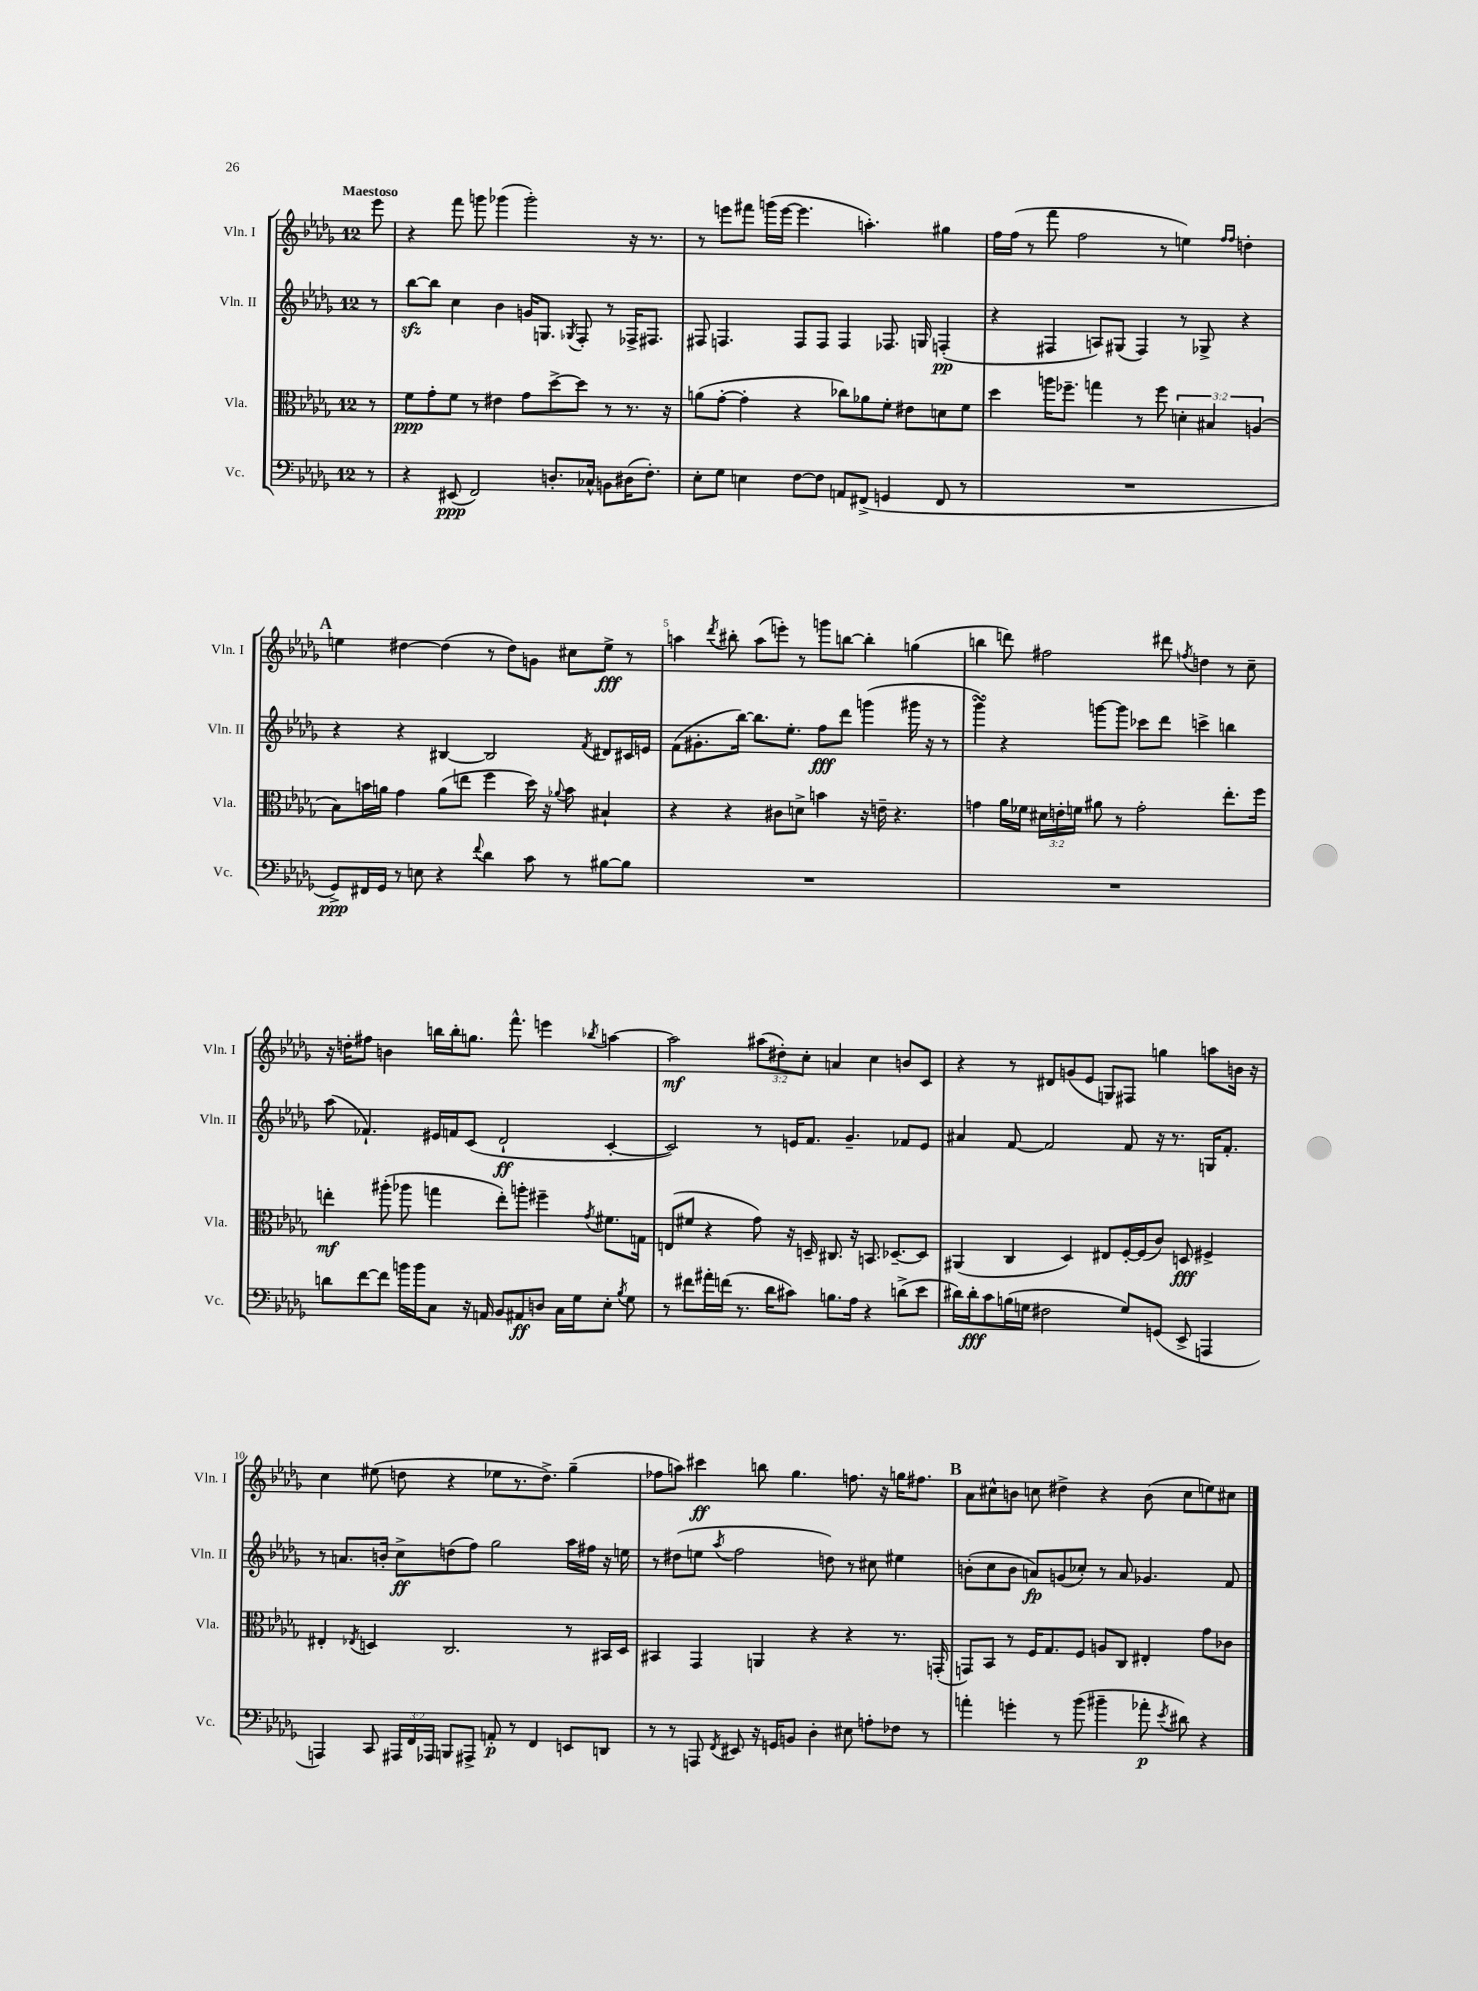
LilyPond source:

<<
\new StaffGroup <<
\new Staff = "s0" \with { instrumentName = "Vln. I" shortInstrumentName = "Vln. I" } {
    \clef treble \key des \major \once \override Staff.TimeSignature.style = #'single-digit \time 12/8 \override Staff.TupletNumber.text = #tuplet-number::calc-fraction-text \partial 8 \tempo "Maestoso"
    \autoBeamOff ees'''8 |
    r4 f'''8 g'''8 ges'''4( ges'''2-.) r16 r8. |
    r8 e'''8[ fis'''8] g'''16[( e'''16]~ e'''4. a''4.-.) gis''4 |
    f''16[ f''16]( r8 f'''8 f''2 r8 e''4) \grace { f''16[ f''16] } d''4-. |
    \mark \markup { \bold "A" } e''4 dis''4~ dis''4( r8 dis''8[) g'8] cis''8[ e''8]->\fff r8 |
    a''4 \acciaccatura { des'''8 } bis''8-. a''8[( e'''8]-.) r8 g'''8[ b''8]~ b''4-. g''4( |
    b''4 d'''8) fis''2 dis'''8 \acciaccatura { f''8 } d''4 r8 c''8-- |
    r16 d''16[-. fis''8] b'4 b''16[ b''16-. g''8.] f'''8.-^ e'''4 \acciaccatura { bes''8 } a''4~ |
    a''2\mf \tuplet 3/2 { ais''8[( dis''8-.) c''8]-. } a'4 c''4 b'8[ c'8] |
    r4 r8 dis'8[ g'8( ees'8] g8[) fis8] g''4 a''8[ b'16] r16 |
    c''4 eis''8( d''8 r4 ees''8[ r8. d''8.]->) ges''4--( |
    fes''8[ a''8]) cis'''4\ff b''8 ges''4. f''8. r16 g''16[ fis''8.] |
    \mark \markup { \bold "B" } aes'8[ cis''8-^ b'8] c''8 dis''4-> r4 b'8( c''8[ e''8) cis''8] \bar "|." |
}
\new Staff = "s1" \with { instrumentName = "Vln. II" shortInstrumentName = "Vln. II" } {
    \clef treble \key des \major \once \override Staff.TimeSignature.style = #'single-digit \time 12/8 \partial 8
    \autoBeamOff r8 |
    bes''8[~\sfz bes''8] c''4 bes'4 g'16[ g8.] \acciaccatura { ges8 } f8-. r8 fes16[-> fis8.] |
    fis8 f4. f8[ f8] f4 fes8. g16 f4-.\pp( |
    r4 fis4 a8[) gis8]( fis4) r8 ges8-> r4 |
    \mark \markup { \bold "A" } r4 r4 bis4~ bis2 \acciaccatura { f'8 } dis'8[ cis'16 e'16] |
    f'8[( gis'8.-. bes''16]~) bes''8.[ ees''8.]-. f''8[\fff des'''8] g'''4( gis'''16 r16 r8 |
    ges'''4\turn) r4 g'''8[~ g'''8] ces'''8[ des'''8] c'''4-> b''4 |
    aes''8( fes'4.-!) eis'16[ f'16 c'8]( des'2-!\ff c'4~-. |
    c'2) r8 e'16[ f'8.] ges'4.-- fes'8[ e'8] |
    ais'4 f'8~ f'2 f'8 r16 r8. g16[ f'8.]-. |
    r8 a'8.[ b'16]-. c''8[->\ff d''8( f''8]) ges''2 aes''16[ fis''16] r16 e''16 |
    r8 dis''8[( e''8] \acciaccatura { aes''8 } f''2 d''8) r8 cis''8 eis''4 |
    \mark \markup { \bold "B" } b'8[-.( c''8 b'8] a'8[\fp) g'8( ces''8]-.) r8 a'8 ges'4. f'8 \bar "|." |
}
\new Staff = "s2" \with { instrumentName = "Vla." shortInstrumentName = "Vla." } {
    \clef alto \key des \major \once \override Staff.TimeSignature.style = #'single-digit \time 12/8 \override Staff.TupletNumber.text = #tuplet-number::calc-fraction-text \partial 8
    \autoBeamOff r8 |
    f'8[\ppp ges'8-. f'8] r8 eis'4 ges'8[ des''8~-> des''8] r8 r8. r16 |
    a'8[( ges'8]~-. ges'4-. r4 ces''8[) aes'8 f'8]-. eis'8[ d'8 f'8] |
    des''4 a''16[ fes''8.]-- g''4 r8 fes''8 \tuplet 3/2 { d'4-. bis4 a4( } |
    \mark \markup { \bold "A" } bes8[) b'16 a'16] ges'4 a'8[( e''8] f''4 des''16) r16 \appoggiatura { aes'8 } b'8 bis4-! |
    r4 r4 cis'8[ d'8]-> b'4 r16 e'16-- r4. |
    g'4 aes'16[ fes'16] \tuplet 3/2 { dis'16[ e'16-. f'16] } ais'8 r8 g'2-. ees''8.[-. f''16] |
    e''4-.\mf ais''8-.( aes''8 g''4 e''8[-.) a''8]-. fis''4-- \acciaccatura { ges'8 } fis'8.[ g16] |
    e8[( fis'8] r4 ges'8) r16 d16-- cis8. r16 b,8. des8.[~-- des8] |
    ais,4( c4 des4) eis8[ f16~-. f16( c'8]) d8\fff fis4-> |
    eis4-. \acciaccatura { ees8 } d4 c2. r8 bis,16[ d16] |
    bis,4 ges,4 a,4 r4 r4 r8. g,16-.( |
    \mark \markup { \bold "B" } g,8[) bes,8] r8 f16[ ges8. f8] a8[ c8] eis4-. ges'8[ ces'8] \bar "|." |
}
\new Staff = "s3" \with { instrumentName = "Vc." shortInstrumentName = "Vc." } {
    \clef bass \key des \major \once \override Staff.TimeSignature.style = #'single-digit \time 12/8 \override Staff.TupletNumber.text = #tuplet-number::calc-fraction-text \partial 8
    \autoBeamOff r8 |
    r4 eis,8\ppp( f,2) d8.[-. ces16]-^ b,8[ dis16( f8.]-.) |
    ees8[-. ges8] e4 f8[~ f8] a,8[ fis,8]->( g,4 fis,8 r8 |
    R1. |
    \mark \markup { \bold "A" } ges,8[->\ppp) fis,16 ges,16] r8 e8 r4 \appoggiatura { f'8 } des'4 c'8 r8 bis8[~ bis8] |
    R1. |
    R1. |
    d'8[ f'8~ f'8] b'16[ b'16 c8] r16 a,16 bes,8[ ais,8\ff d8] c16[ ges16 ees8]-. \acciaccatura { bes8 } ges8 |
    r8 fis'8[ ais'16-. f'16]( r8. des'16[ cis'8]) b8.[ aes16] r4 d'8[->( ees'8] |
    dis'16[) dis'16-.\fff c'8 b16( g16] fis2 g8[) g,8]( ees,8-> a,,4 |
    a,,4) c,8 \tuplet 3/2 { ais,,16[ f,16 aes,,16] } b,,8[ ais,,8]-> a,8-.\p r8 f,4 e,8[ d,8] |
    r8 r8 a,,8 \acciaccatura { f,8 } eis,8 r16 g,16[ b,8] des4-. eis8 a8[-. fes8] r8 |
    \mark \markup { \bold "B" } a'4-. g'4-. r8 bes'8( bis'4-- aes'8-.\p \acciaccatura { ees'8 } dis'8) r4 \bar "|." |
}
>>
>>
\layout { \context { \Score \override BarNumber.break-visibility = ##(#f #t #t) barNumberVisibility = #(every-nth-bar-number-visible 5) } }
